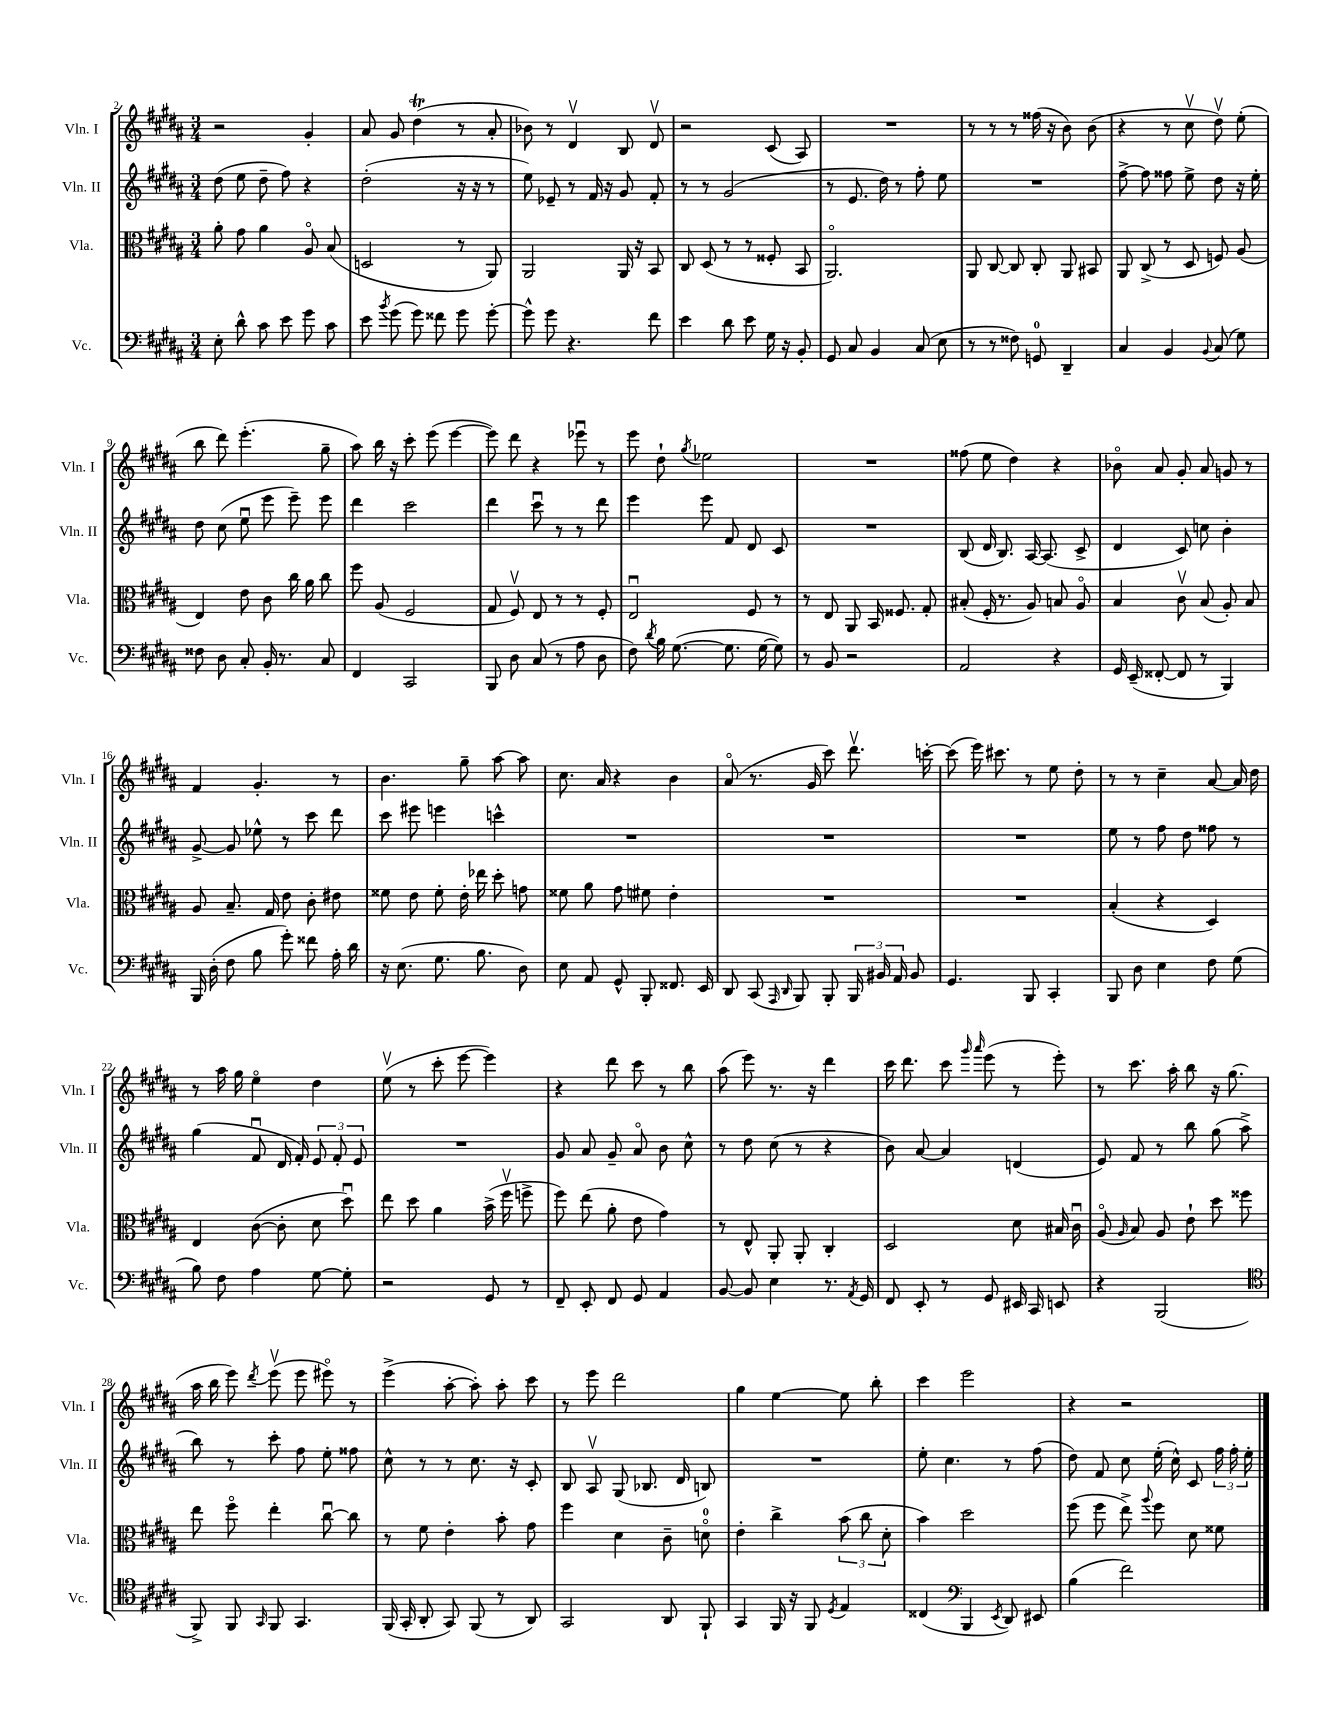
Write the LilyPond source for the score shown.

<<
\new StaffGroup <<
\new Staff = "s0" \with { instrumentName = "Vln. I" shortInstrumentName = "Vln. I" } {
    \clef treble \key b \major \numericTimeSignature \time 3/4
    \autoBeamOff r2 gis'4-. |
    ais'8 gis'8 dis''4\trill( r8 ais'8-. |
    bes'8) r8 dis'4\upbow b8 dis'8\upbow |
    r2 cis'8( ais8) |
    R2. |
    r8 r8 r8 fisis''16( r16 b'8) b'8( |
    r4 r8 cis''8\upbow dis''8\upbow) e''8-.( |
    b''8 dis'''8) e'''4.-.( gis''8-- |
    ais''8) b''16 r16 cis'''8-. e'''8( e'''4~ |
    e'''8) dis'''8 r4 ees'''8\downbow r8 |
    e'''8 dis''8-! \acciaccatura { gis''8 } ees''2 |
    R2. |
    fisis''8( e''8 dis''4) r4 |
    bes'8\flageolet ais'8 gis'8-. ais'8 g'8 r8 |
    fis'4 gis'4.-. r8 |
    b'4. gis''8-- ais''8~ ais''8 |
    cis''8. ais'16 r4 b'4 |
    ais'8\flageolet( r8. gis'16 cis'''8) dis'''8.\upbow c'''16~-. |
    c'''8( e'''16) cis'''8. r8 e''8 dis''8-. |
    r8 r8 cis''4-- ais'8~ ais'16 dis''16 |
    r8 ais''16 gis''16 e''4\flageolet dis''4 |
    e''8\upbow( r8 cis'''8-. e'''8~ e'''4) |
    r4 dis'''8 cis'''8 r8 b''8 |
    ais''8( e'''8) r8. r16 dis'''4 |
    cis'''16 dis'''8. cis'''8 \grace { gis'''16 ais'''16 } e'''8( r8 e'''8-.) |
    r8 cis'''8. ais''16-. b''8 r16 gis''8.( |
    ais''16 b''16 e'''8) \acciaccatura { dis'''8 } e'''8\upbow( e'''8 eis'''8\flageolet) r8 |
    e'''4->( ais''8~-. ais''8-.) ais''8-. cis'''8 |
    r8 e'''8 dis'''2 |
    gis''4 e''4~ e''8 b''8-. |
    cis'''4 e'''2 |
    r4 r2 \bar "|." |
}
\new Staff = "s1" \with { instrumentName = "Vln. II" shortInstrumentName = "Vln. II" } {
    \clef treble \key b \major \numericTimeSignature \time 3/4
    \autoBeamOff dis''8( e''8 dis''8-- fis''8) r4 |
    dis''2-.( r16 r16 r8 |
    e''8) ees'8-- r8 fis'16 r16 gis'8 fis'8-. |
    r8 r8 gis'2( |
    r8 e'8. dis''16) r8 fis''8-. e''8 |
    R2. |
    fis''8~-> fis''8 fisis''8 e''8-> dis''8 r16 e''16-. |
    dis''8 cis''8( e''8\downbow e'''8 e'''8--) e'''8 |
    dis'''4 cis'''2 |
    dis'''4 cis'''8\downbow r8 r8 dis'''8 |
    e'''4 e'''8 fis'8 dis'8 cis'8 |
    R2. |
    b8( dis'16 b8.) ais16~ ais8.( cis'8-> |
    dis'4 cis'8) c''8 b'4-. |
    gis'8~-> gis'8 ees''8-^ r8 cis'''8 dis'''8 |
    cis'''8 eis'''8 e'''4 c'''4-^ |
    R2. |
    R2. |
    R2. |
    e''8 r8 fis''8 dis''8 fisis''8 r8 |
    gis''4( fis'8\downbow dis'16 fis'16-.) \tuplet 3/2 { e'8 fis'8-. e'8 } |
    R2. |
    gis'8 ais'8 gis'8-- ais'8\flageolet b'8 cis''8-^ |
    r8 dis''8 cis''8( r8 r4 |
    b'8) ais'8~ ais'4 d'4( |
    e'8) fis'8 r8 b''8 gis''8( ais''8-> |
    b''8) r8 cis'''8-. fis''8 e''8-. fisis''8 |
    cis''8-^ r8 r8 cis''8. r16 cis'8-. |
    b8 ais8\upbow gis8( bes8. dis'16 b8) |
    R2. |
    e''8-. cis''4. r8 fis''8( |
    dis''8) fis'8 cis''8 e''16-.( cis''16-^) cis'8 \tuplet 3/2 { fis''16 fis''16-. e''16-. } \bar "|." |
}
\new Staff = "s2" \with { instrumentName = "Vla." shortInstrumentName = "Vla." } {
    \clef alto \key b \major \numericTimeSignature \time 3/4
    \autoBeamOff ais'8-. gis'8 ais'4 ais8\flageolet b8( |
    d2 r8 ais,8) |
    ais,2 ais,16 r16 b,8 |
    cis8 dis8( r8 r8 fisis8-. b,8 |
    ais,2.\flageolet) |
    ais,8 cis8~ cis8 cis8-. ais,8 bis,8 |
    ais,8 cis8->( r8 dis8 f8) ais8( |
    e4) e'8 cis'8 cis''16 ais'16 cis''8 |
    fis''8 ais8( fis2 |
    gis8 fis8\upbow) e8 r8 r8 fis8-. |
    e2\downbow fis8 r8 |
    r8 e8 ais,8 b,16 fisis8. gis8-. |
    bis8-.( fis16-. r8. ais8) b8 ais8\flageolet |
    b4 cis'8\upbow b8( ais8-.) b8 |
    ais8 b8.-- gis16 e'8 cis'8-. eis'8 |
    fisis'8 e'8 fisis'8-. e'16-. ees''16 dis''8-. g'8 |
    fisis'8 ais'8 gis'8 fis'8 e'4-. |
    R2. |
    R2. |
    b4-.( r4 dis4) |
    e4 cis'8~( cis'8-. dis'8 dis''8\downbow) |
    e''8 dis''8 ais'4 b'16->( fis''16\upbow f''8-> |
    fis''8) e''8( ais'8-. e'8 gis'4) |
    r8 e8-^ ais,8-. ais,8-. cis4-. |
    dis2 dis'8 bis16 cis'16\downbow |
    ais8\flageolet( \grace { ais16 } b8) ais8 e'8-! dis''8 fisis''8 |
    e''8 fis''8\flageolet e''4-. cis''8~\downbow cis''8 |
    r8 fis'8 e'4-. b'8-. gis'8 |
    fis''4 dis'4 cis'8-- d'8-0\flageolet |
    e'4-. cis''4-> \tuplet 3/2 { b'8( cis''8 dis'8-. } |
    b'4) dis''2 |
    fis''8( fis''8 e''8->) \appoggiatura { ais''8 } fis''8 dis'8 fisis'8 \bar "|." |
}
\new Staff = "s3" \with { instrumentName = "Vc." shortInstrumentName = "Vc." } {
    \clef bass \key b \major \numericTimeSignature \time 3/4
    \autoBeamOff e8-. dis'8-^ cis'8 e'8 gis'8 cis'8 |
    e'8 \acciaccatura { b'8 } gis'8( gis'8) fisis'8 gis'8 gis'8~-. |
    gis'8-^ gis'8 r4. fis'8 |
    e'4 dis'8 e'8 gis16 r16 b,8-. |
    gis,8 cis8 b,4 cis8( e8 |
    r8 r8 fisis8) g,8-0 dis,4-- |
    cis4 b,4 \appoggiatura { b,8 } cis8( gis8) |
    fisis8 dis8 cis8-. b,16-. r8. cis8 |
    fis,4 cis,2 |
    b,,8 dis8 cis8( r8 ais8 dis8 |
    fis8) \acciaccatura { dis'8 } b16 gis8.~( gis8. gis16~ gis8) |
    r8 b,8 r2 |
    ais,2 r4 |
    gis,16 e,16--( fisis,8~-. fisis,8 r8 b,,4) |
    b,,16 dis16-.( fis8 b8 gis'8-.) fisis'8 ais16-. dis'16 |
    r16 e8.( gis8. b8. dis8) |
    e8 ais,8 gis,8-^ b,,8-. fisis,8. e,16 |
    dis,8 cis,8( \grace { ais,,16 dis,16 } b,,8) b,,8-. \tuplet 3/2 { b,,16 bis,16 ais,16 } bis,8 |
    gis,4. b,,8 cis,4-. |
    b,,8 dis8 e4 fis8 gis8( |
    b8) fis8 ais4 gis8~ gis8-. |
    r2 gis,8 r8 |
    fis,8-- e,8-. fis,8 gis,8 ais,4 |
    b,8~ b,8 e4 r8. \acciaccatura { ais,8 } gis,16 |
    fis,8 e,8-. r8 gis,8 eis,16 cis,16 e,8 |
    r4 b,,2( |
    \clef tenor fis,8->) fis,8 \grace { gis,16 } fis,8 gis,4. |
    fis,16( gis,16-. ais,8-. gis,8) fis,8( r8 ais,8) |
    gis,2 ais,8 fis,8-! |
    gis,4 fis,16 r16 fis,8 \acciaccatura { dis8 } e4 |
    cisis4( \clef bass b,,4 \acciaccatura { e,8 } dis,8) eis,8 |
    b4( fis'2) \bar "|." |
}
>>
>>
\layout { \context { \Score currentBarNumber = #2 } }
